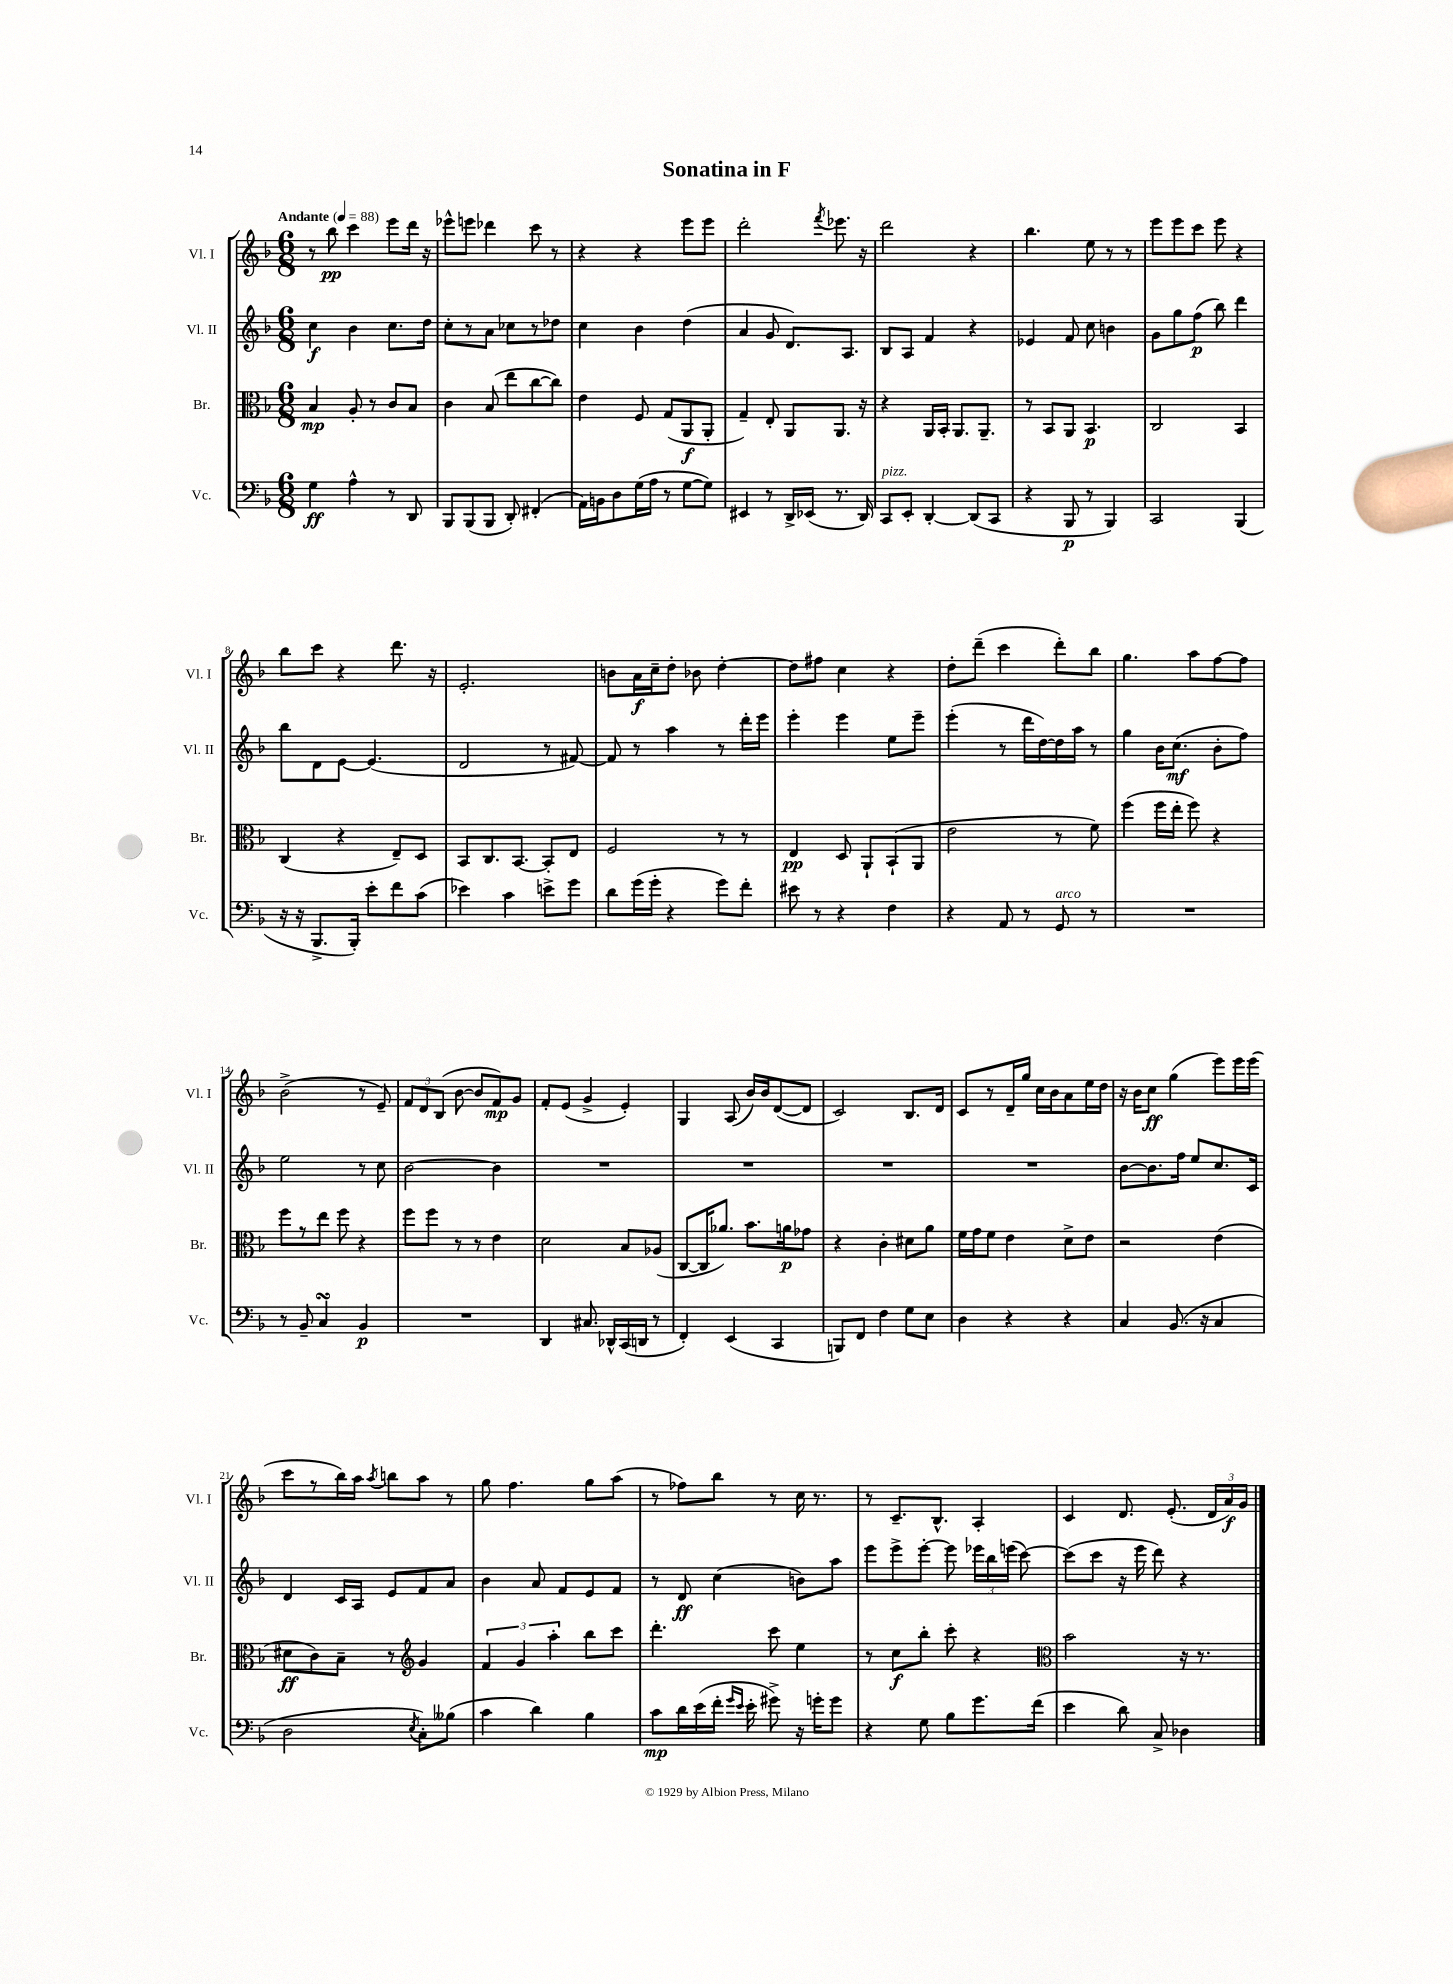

**kern	**kern	**kern	**kern
*staff4	*staff3	*staff2	*staff1
*clefF4	*clefC3	*clefG2	*clefG2
*k[b-]	*k[b-]	*k[b-]	*k[b-]
*M6/8	*M6/8	*M6/8	*M6/8
*MM88	*MM88	*MM88	*MM88
4G	4B-	4cc	8r
.	.	.	8bb-
4A^^	8A'	4b-	4ccc
.	8r	.	.
8r	8c	8.cc	8eee
8DD	8B-	.	16ddd
.	.	16dd	16r
=	=	=	=
8BBB-	4c	8cc'	8eee-^^
(8BBB-	.	8r	8eee
8BBB-	(8B-	8a	4ddd-
8DD')	8ee	8cc-	.
(4FF#'	[8cc	8r	8ccc
.	8cc])	8dd-	8r
=	=	=	=
16AA)	4e	4cc	4r
16BB	.	.	.
8D	.	.	.
(16G	8F	4b-	4r
16A	.	.	.
8r	(8G	.	.
[8G	8AA	(4dd	8eee
8G])	8AA'	.	8eee
=	=	=	=
4EE#	4G~)	4a	2ddd'
8r	8E'	8g	.
16DD^	8AA	8.d)	.
(16EE-	.	.	.
.	.	.	8qfff
8.r	8.AA	.	8.eee-
.	.	8.A	.
16DD)	16r	.	16r
=	=	=	=
8CC	4r	8B-	2ddd
8EE'	.	8A	.
[4DD'	16AA	4f	.
.	16BB-'	.	.
.	8.AA	.	.
(8DD]	.	4r	4r
.	8.AA~	.	.
8CC	.	.	.
=	=	=	=
4r	8r	4e-	4.bb-
.	8BB-	.	.
8BBB-	8AA	8f	.
8r	4.BB-	8cc	8ee
4BBB-)	.	4b	8r
.	.	.	8r
=	=	=	=
2CC	2C	8g	8eee
.	.	8gg	8eee
.	.	(8ff	8ccc
.	.	8bb-)	8eee
(4BBB-	4BB-	4ddd	4r
=	=	=	=
16r	(4C	8bb-	8bb-
16r	.	.	.
8.BBB-^	.	8d	8ccc
.	4r	[8e	4r
16BBB-')	.	.	.
8e'	.	(4.e]	.
8f	8E~)	.	8.ddd
(8c	8D	.	.
.	.	.	16r
=	=	=	=
4e-)	8BB-	2d	2.e'
.	8.C	.	.
4c	.	.	.
.	[8.BB-	.	.
8e^	8BB-']	8r	.
8g	8E	[8f#)	.
=	=	=	=
8d	2F	8f#]	8b
(16g	.	8r	16a
16g'	.	.	16cc~
4r	.	4aa	8dd'
.	.	.	8b-
8g)	8r	8r	[4dd'
8f'	8r	16ddd'	.
.	.	16eee	.
=	=	=	=
8e#	4E	4eee'	8dd]
8r	.	.	8ff#
4r	8D	4eee	4cc
.	8AA`	.	.
4F	(8BB-`	8ee	4r
.	8AA	8eee~	.
=	=	=	=
4r	2e	(4eee'	8dd'
.	.	.	(8ddd~
8AA	.	8r	4ccc
8r	.	16ddd	.
.	.	[16dd)	.
8GG	8r	16dd]	8ddd')
.	.	16aa	.
8r	8f)	8r	8bb-
=	=	=	=
2.r	(4ff	4gg	4.gg
.	16ff	16b-	.
.	16ee'	(8.cc	.
.	8ff)	.	8aa
.	4r	8b-'	[8ff
.	.	8ff)	8ff]
=	=	=	=
8r	8ff	2ee	(2b-^
8BB-~	8r	.	.
4C	8ee	.	.
.	8ff	.	.
4BB-	4r	8r	8r
.	.	8cc	8e~)
=	=	=	=
2.r	8ff	[2b-	12f
.	.	.	12d
.	8ff	.	.
.	.	.	(12B-
.	8r	.	[8b-
.	8r	.	8b-]
.	4e	4b-]	8f)
.	.	.	8g
=	=	=	=
4DD	2d	2.r	8f'
.	.	.	(8e
8.C#	.	.	4g^
16DD-^^	.	.	.
(16CC	8B-	.	4e')
16DD	.	.	.
8r	(8A-	.	.
=	=	=	=
4FF')	[8C	2.r	4G
.	16C]	.	.
.	8.a-)	.	.
(4EE	.	.	(8A
.	8.b-	.	16b-)
.	.	.	16b-
4CC	.	.	([8d
.	16a	.	.
.	8g-	.	8d]
=	=	=	=
8BBB)	4r	2.r	2c)
8FF	.	.	.
4F	4c'	.	.
8G	8d#	.	8.B-
8E	8a	.	.
.	.	.	16d
=	=	=	=
4D	16f	2.r	8c
.	16g	.	.
.	8f	.	8r
4r	4e	.	16d~
.	.	.	16gg
.	.	.	16cc
.	.	.	16b-
4r	8d^	.	8a
.	8e	.	16ee
.	.	.	16dd
=	=	=	=
4C	2r	[8b-	16r
.	.	.	16b-
.	.	8.b-]	8cc
(8.BB-	.	.	(4gg
.	.	16ff	.
.	.	8ee	.
16r	.	.	.
4C	(4e	8.cc	8eee)
.	.	.	16eee
.	.	16c	(16eee
=	=	=	=
2D	8d#	4d	8ccc
.	8c)	.	8r
.	8B-~	16c	16bb-)
.	.	16A	16aa
.	.	.	8qaa
.	8r	8e	8bb
*	*clefG2	*	*
8qE	.	.	.
8C')	4g	8f	8aa
(8B--	.	8a	8r
=	=	=	=
4c	6f	4b-	8gg
.	.	.	4.ff
.	6g	.	.
4d)	.	8a	.
.	6aa'	.	.
.	.	8f	.
4B-	8bb-	8e	8gg
.	8ccc	8f	(8aa
=	=	=	=
8c	4.ddd'	8r	8r
16d	.	8d	8ff-)
(16e	.	.	.
16f'	.	(4cc	8bb-
16qqg	.	.	.
16qqe	.	.	.
16e'	.	.	.
8g#^)	8ccc	.	8r
16r	4ee	8b)	16cc
16g'	.	.	8.r
8g	.	8aa	.
=	=	=	=
4r	8r	8eee	8r
.	8cc	8eee^	8.c~
8G	8bb-'	[8eee'	.
.	.	.	8.B-^^
8B-	8ccc'	8eee]	.
8.g	4r	24eee-	4A'
.	.	24bb-	.
.	.	(24eee	.
.	.	[8ccc)	.
(16f	.	.	.
=	=	=	=
*	*clefC3	*	*
4e	2b-	(8ccc]	4c
.	.	8ccc	.
8d)	.	16r	8.d
.	.	16eee	.
8C^	.	8ddd)	.
.	.	.	(8.e'
4D-	16r	4r	.
.	8.r	.	.
.	.	.	24d
.	.	.	24a)
.	.	.	24g
==	==	==	==
*-	*-	*-	*-
